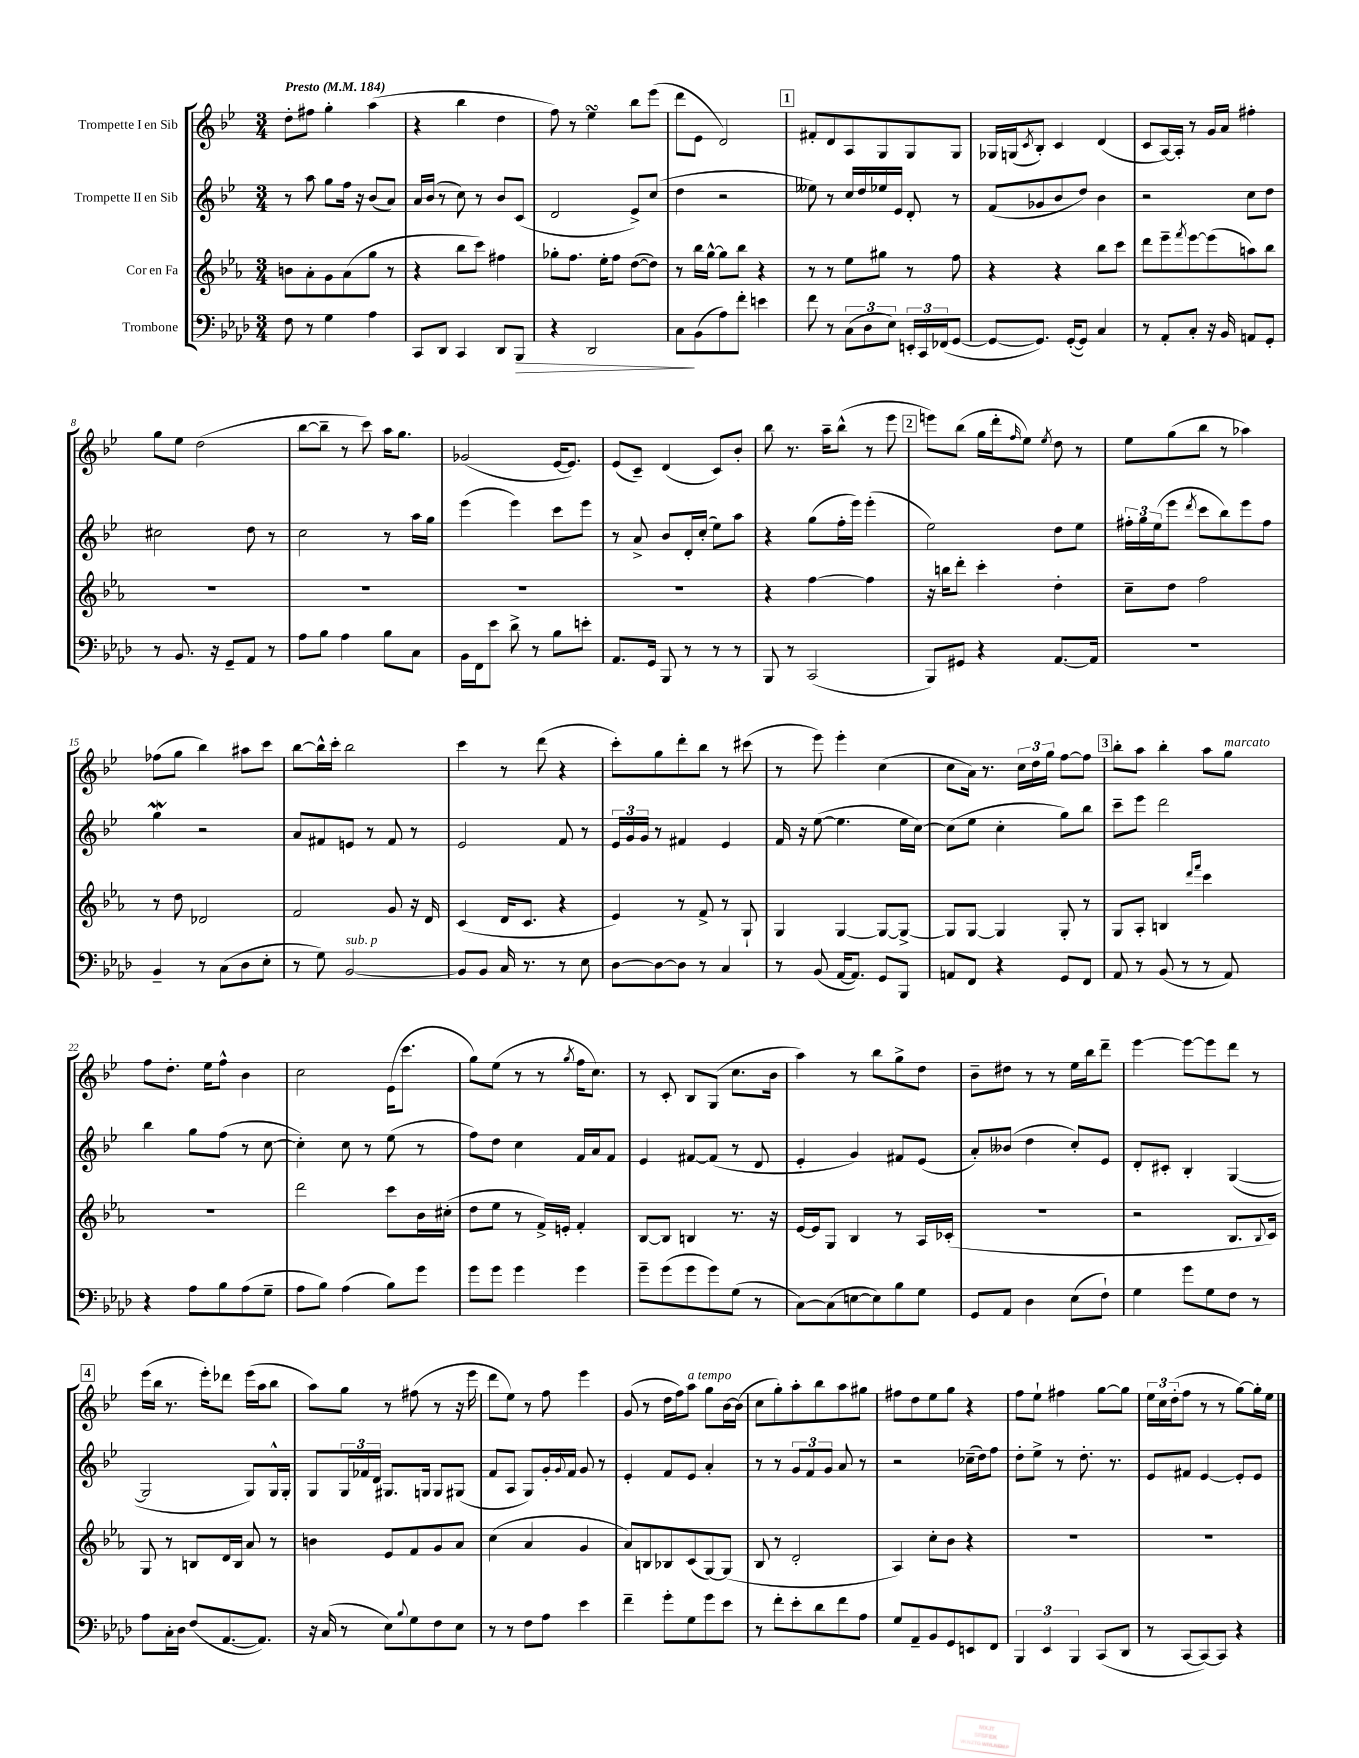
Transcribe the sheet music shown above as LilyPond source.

<<
\new StaffGroup <<
\new Staff = "s0" \with { instrumentName = "Trompette I en Sib" } {
    \clef treble \key bes \major \numericTimeSignature \time 3/4 \tempo "Presto" 4 = 184
    d''8-. fis''8 g''4-. a''4( |
    r4 bes''4 d''4 |
    f''8) r8 ees''4\turn bes''8 ees'''8( |
    d'''8 ees'8 d'2) |
    \mark \markup { \box "1" } fis'8-. d'8 a8 g8 g8 g8 |
    ges16 g16( \acciaccatura { c'8 } bes8-.) c'4 d'4( |
    c'8 a16~) a16-. r8 g'16 a'16 fis''4-. |
    g''8 ees''8 d''2( |
    bes''8~ bes''8-- r8 c'''8) a''16 g''8. |
    ges'2( ees'16~ ees'8.) |
    ees'8( c'8--) d'4( c'8) bes'8-. |
    bes''8 r8. a''16-- bes''8-^( r8 ees'''8 |
    \mark \markup { \box "2" } e'''8) bes''8( g''16 d'''16-. \grace { f''16 } ees''8) \acciaccatura { ees''8 } d''8 r8 |
    ees''8 g''8( bes''8 r8 aes''4) |
    fes''8( g''8 bes''4) ais''8 c'''8 |
    bes''8~ bes''16-^ c'''16-. bes''2 |
    c'''4 r8 d'''8( r4 |
    c'''8-.) g''8 d'''8-. bes''8 r8 cis'''8( |
    r8 ees'''8) ees'''4-. c''4( |
    c''8 a'16) r8. \tuplet 3/2 { c''16 d''16 g''16 } f''8~ f''8 |
    \mark \markup { \box "3" } bes''8-. a''8 bes''4-. a''8 g''8^\markup { \italic "marcato" } |
    f''8 d''8.-. ees''16 f''8-^ bes'4 |
    c''2 ees'16( c'''8. |
    g''8) ees''8( r8 r8 \acciaccatura { g''8 } f''16 c''8.) |
    r8 c'8-. bes8 g8( c''8. bes'16 |
    a''4) r8 bes''8 g''8-> d''8 |
    bes'8-- dis''8 r8 r8 ees''16 bes''16 d'''8-- |
    ees'''4~ ees'''8~ ees'''8 d'''8 r8 |
    \mark \markup { \box "4" } ees'''16( bes''16 r8. ees'''16-.) des'''8 ees'''16( a''16 bes''8 |
    a''8) g''8 r8 fis''8( r8 r16 ees'''16 |
    d'''8 ees''8) r8 f''8 ees'''4 |
    g'8( r8 d''16 f''16) a''8^\markup { \italic "a tempo" } g''8 bes'16~ bes'16( |
    c''8 g''8-.) a''8-. bes''8 a''8 gis''8 |
    fis''8 d''8 ees''8 g''8 r4 |
    f''8 ees''8-! fis''4 g''8~ g''8 |
    \tuplet 3/2 { ees''16 c''16 d''16-.( } f''8 r8 r8 g''8~) g''16-. ees''16 \bar "|." |
}
\new Staff = "s1" \with { instrumentName = "Trompette II en Sib" } {
    \clef treble \key bes \major \numericTimeSignature \time 3/4
    r8 a''8 g''8 f''16 r16 bes'8( a'8) |
    a'16 bes'16( r8 c''8) r8 bes'8 c'8( |
    d'2 ees'8->) c''8( |
    d''4 r2 |
    \mark \markup { \box "1" } eeses''8) r8 c''16 d''16 ees''16 ees'16 d'8-. r8 |
    f'8( ges'8 bes'8 d''8) bes'4 |
    r2 c''8 d''8 |
    cis''2 d''8 r8 |
    c''2 r8 a''16 g''16 |
    ees'''4( ees'''4) c'''8 ees'''8 |
    r8 a'8-> bes'8 d'16-. c''16-.( ees''8) a''8 |
    r4 g''8( f''16-. ees'''16) ees'''4-.( |
    \mark \markup { \box "2" } ees''2) d''8 ees''8 |
    \tuplet 3/2 { fis''16-. g''16 ees''16( } ees'''8 \acciaccatura { d'''8 } c'''8 bes''8) ees'''8 fis''8 |
    g''4\mordent r2 |
    a'8 fis'8 e'8 r8 fis'8 r8 |
    ees'2 f'8 r8 |
    \tuplet 3/2 { ees'16 g'16 g'16 } r8 fis'4 ees'4 |
    f'16 r16 ees''8~( ees''4. ees''16 c''16~) |
    c''8( ees''8 c''4-. g''8) bes''8 |
    \mark \markup { \box "3" } c'''8-- ees'''8 d'''2 |
    bes''4 g''8 f''8( r8 c''8~ |
    c''4-.) c''8 r8 ees''8( r8 |
    f''8) d''8 c''4 f'16 a'16 f'8 |
    ees'4 fis'8~ fis'8( r8 d'8 |
    ees'4-. g'4) fis'8 ees'8( |
    a'8-.) beses'8( d''4 c''8-.) ees'8 |
    d'8-. cis'8-. bes4-. g4~( |
    \mark \markup { \box "4" } g2 g8) g16-^ g16-. |
    g8 \tuplet 3/2 { g16 fes'16 d'16 } gis8. g16 g8 gis8( |
    f'8 a8 g8) g'16-. \appoggiatura { g'8 } f'16 g'8 r8 |
    ees'4-. f'8 ees'8 a'4-. |
    r8 r8 \tuplet 3/2 { g'8 f'8 g'8 } a'8 r8 |
    r2 ces''16--( d''16) f''8 |
    d''8-. ees''8-> r8 d''8.-. r8. |
    ees'8 fis'8 ees'4~ ees'8-. ees'8 \bar "|." |
}
\new Staff = "s2" \with { instrumentName = "Cor en Fa" } {
    \clef treble \key ees \major \numericTimeSignature \time 3/4
    b'8 aes'8-. g'8 aes'8( g''8 r8 |
    r4 bes''8 c'''8) fis''4 |
    ges''8-. f''8. ees''16-. f''8 d''8~( d''8) |
    r8 bes''16 g''16~-^ g''8 bes''8 r4 |
    \mark \markup { \box "1" } r8 r8 ees''8 gis''8 r8 f''8 |
    r4 r4 bes''8 c'''8 |
    d'''8 ees'''8-- \acciaccatura { f'''8 } ees'''8~ ees'''8( a''8) bes''8 |
    R2. |
    R2. |
    R2. |
    R2. |
    r4 f''4~ f''4 |
    \mark \markup { \box "2" } r16 b''16 d'''8-. c'''4-. d''4-. |
    c''8-- d''8 f''2 |
    r8 d''8 des'2 |
    f'2 g'8 r16 d'16 |
    c'4( d'16 c'8. r4 |
    ees'4) r8 f'8-> r8 g8-! |
    g4 g4~ g8~ g8~-> |
    g8 g8~ g4 g8-. r8 |
    \mark \markup { \box "3" } g8 aes8-. b4 \grace { d'''16 f'''16 } c'''4 |
    R2. |
    d'''2 c'''8 bes'16 cis''16-.( |
    d''8 ees''8 r8 f'16->) e'16-. f'4-. |
    bes8~ bes8 b4 r8. r16 |
    ees'16~ ees'16 g8 bes4 r8 aes16 ces'16-.( |
    R2. |
    r2 bes8. \appoggiatura { bes8 } c'16) |
    \mark \markup { \box "4" } g8 r8 b8 d'16 b16 aes'8 r8 |
    b'4 ees'8 f'8 g'8 aes'8 |
    c''4( aes'4 g'4 |
    aes'8) b8 bes8 c'8( g8~) g8( |
    bes8 r8 d'2-. |
    aes4) c''8-. bes'8 r4 |
    R2. |
    R2. \bar "|." |
}
\new Staff = "s3" \with { instrumentName = "Trombone" } {
    \clef bass \key aes \major \numericTimeSignature \time 3/4
    f8 r8 g4 aes4 |
    c,8 des,8 c,4 des,8 bes,,8\> |
    r4 des,2 |
    c8\! bes,8( aes8) f'8-. e'4 |
    \mark \markup { \box "1" } f'8 r8 \tuplet 3/2 { c8( des8 ees8) } \tuplet 3/2 { e,16-. c,16 fes,16( } g,8~ |
    g,8~ g,8.) g,16~-.( g,8) c4 |
    r8 aes,8-. c8-. r16 bes,16 a,8 g,8-. |
    r8 bes,8. r16 g,8-- aes,8 r8 |
    aes8 bes8 aes4 bes8 c8 |
    bes,16 f,16 ees'8 des'8-> r8 bes8 e'8-. |
    aes,8. g,16 bes,,8 r8 r8 r8 |
    bes,,8 r8 c,2( |
    \mark \markup { \box "2" } bes,,8) gis,8 r4 aes,8.~ aes,16 |
    R2. |
    bes,4-- r8 c8( des8 ees8-. |
    r8 g8) bes,2~^\markup { \italic "sub. p" } |
    bes,8 bes,8 c16 r8. r8 ees8 |
    des8~ des8~ des8 r8 c4 |
    r8 bes,8( aes,16~ aes,8.) g,8 bes,,8 |
    a,8 f,8 r4 g,8 f,8 |
    \mark \markup { \box "3" } aes,8 r8 bes,8( r8 r8 aes,8) |
    r4 aes8 bes8 aes8( g8-- |
    aes8 bes8) aes4( bes8) g'8 |
    g'8 g'8 g'4 g'4 |
    g'8-- g'8( g'8 g'8) g8( r8 |
    c8~) c8( e8~ e8) bes8 g8 |
    g,8 aes,8 des4 ees8( f8-!) |
    g4 g'8 g8 f8 r8 |
    \mark \markup { \box "4" } aes8 c16-. des16 f8( aes,8.~ aes,8.) |
    r16 c16( r8 ees8) \appoggiatura { bes8 } g8 f8 ees8 |
    r8 r8 f8 aes8 ees'4 |
    f'4-- g'8-. g8 g'8 ees'8 |
    r8 f'8-. ees'8-. des'8 f'8 aes8 |
    g8 aes,8-- bes,8 g,8 e,8 f,8 |
    \tuplet 3/2 { bes,,4 ees,4 bes,,4 } c,8( des,8 |
    r8 c,8~ c,8~) c,8 r4 \bar "|." |
}
>>
>>
